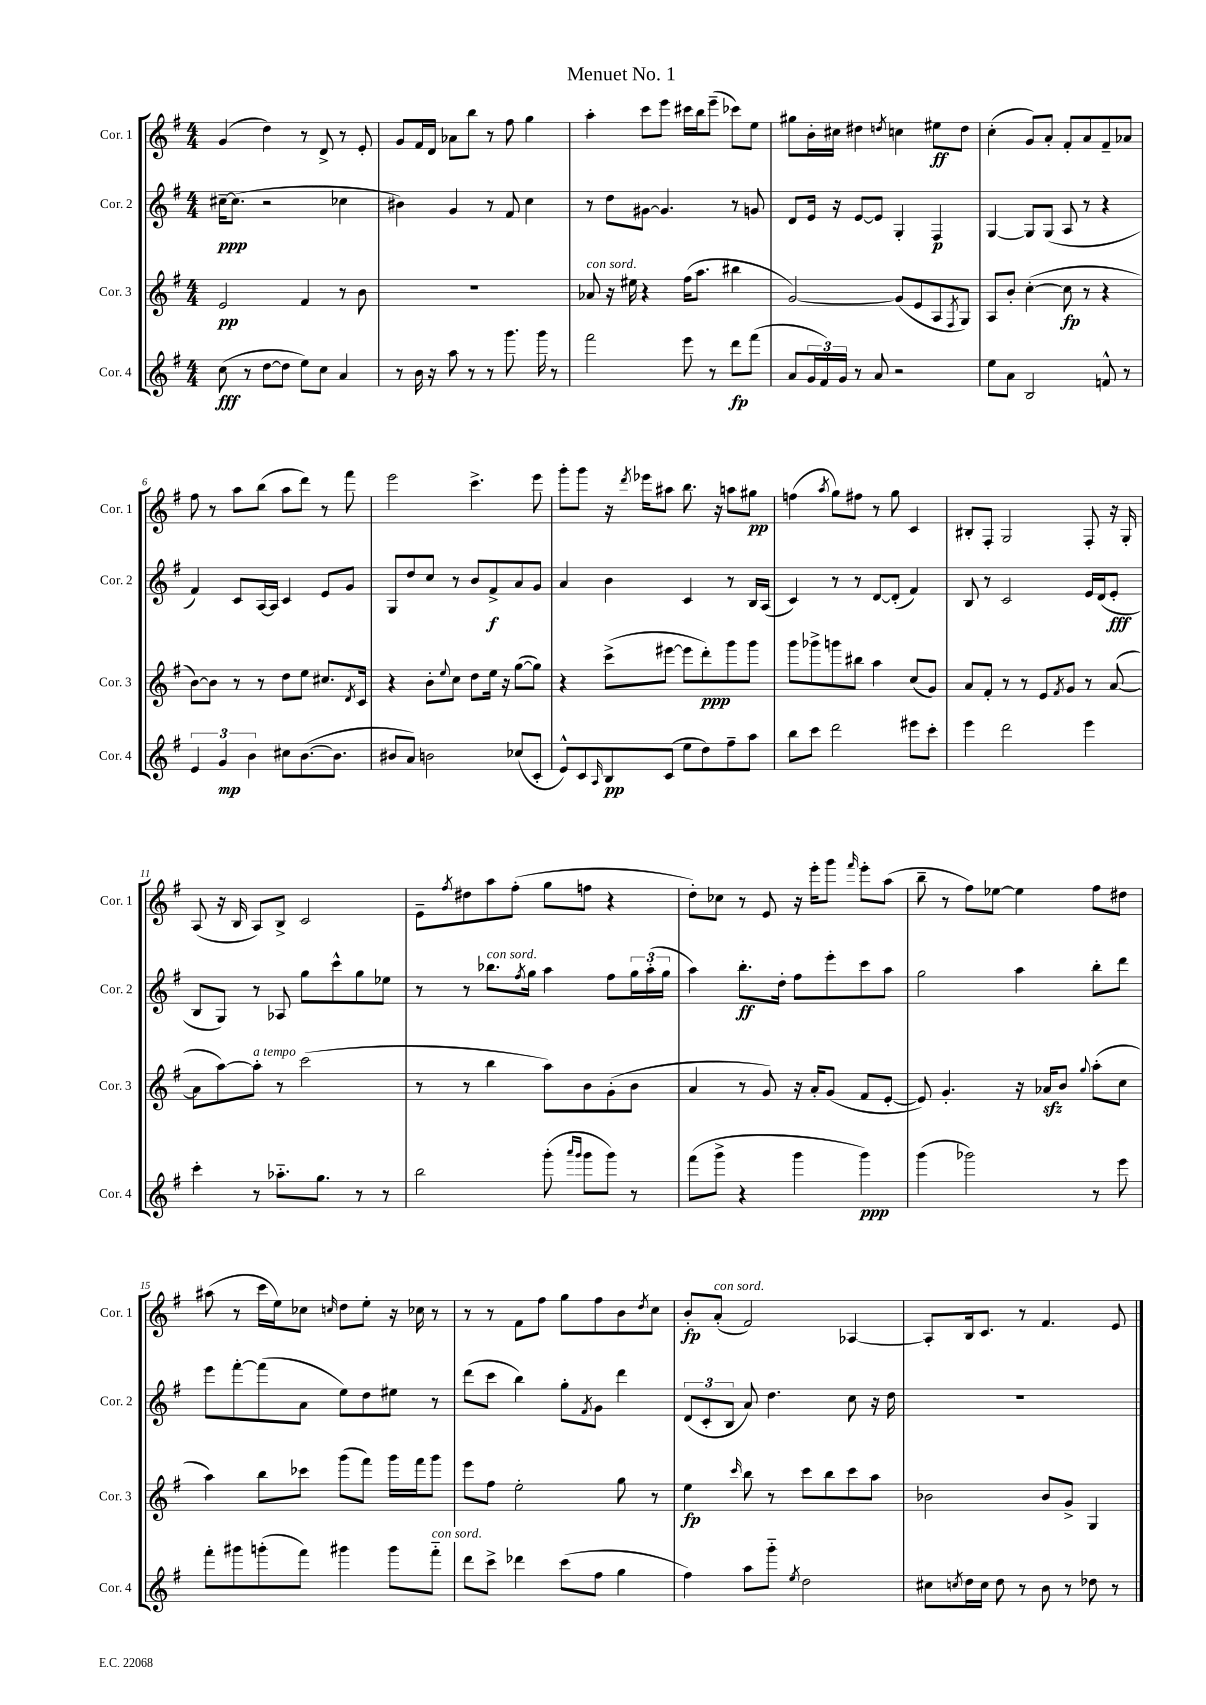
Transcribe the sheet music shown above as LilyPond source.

\header { title = "Menuet No. 1" }
<<
\new StaffGroup <<
\new Staff = "s0" \with { instrumentName = "Cor. 1" shortInstrumentName = "Cor. 1" } {
    \clef treble \key g \major \numericTimeSignature \time 4/4
    g'4( d''4) r8 d'8-> r8 e'8-. |
    g'8 fis'16 d'16 aes'8 b''8 r8 fis''8 g''4 |
    a''4-. c'''8 e'''8 cis'''16 b''16 e'''8--( ces'''8) e''8 |
    gis''8 b'16-. cis''16 dis''4 \acciaccatura { d''8 } c''4 eis''8\ff d''8 |
    c''4-.( g'8) a'8-. fis'8-. a'8 fis'8-- aes'8 |
    fis''8 r8 a''8 b''8( a''8 d'''8) r8 fis'''8 |
    e'''2 c'''4.-> e'''8 |
    g'''8-. g'''8 r16 \acciaccatura { d'''8 } ees'''16 ais''8 b''8. r16 a''8 gis''8\pp |
    f''4( \acciaccatura { a''8 } g''8) fis''8 r8 g''8 c'4 |
    bis8-. fis8-. g2 fis8-. r16 g16-. |
    a8( r16 b16 a8) b8-> c'2 |
    e'8-- \acciaccatura { fis''8 } dis''8 a''8 fis''8-.( g''8 f''8 r4 |
    d''8-.) ces''8 r8 e'8 r16 e'''16-. g'''8 \grace { fis'''16 } e'''8-. a''8( |
    b''8-- r8 fis''8) ees''8~ ees''4 fis''8 dis''8 |
    ais''8( r8 c'''16 e''16) ces''8 \grace { c''16 } d''8 e''8-. r16 ces''16 r8 |
    r8 r8 fis'8 fis''8 g''8 fis''8 b'8 \acciaccatura { d''8 } c''8 |
    b'8-.\fp a'8-.^\markup { \italic "con sord." }( fis'2) aes4~ |
    aes8-. b16 c'8. r8 fis'4. e'8 \bar "|." |
}
\new Staff = "s1" \with { instrumentName = "Cor. 2" shortInstrumentName = "Cor. 2" } {
    \clef treble \key g \major \numericTimeSignature \time 4/4
    cis''16~--\ppp cis''8.( r2 ces''4 |
    bis'4) g'4 r8 fis'8 c''4 |
    r8 d''8 gis'8~ gis'4. r8 g'8 |
    d'8 e'16 r16 e'8~ e'8 g4-. fis4\p |
    g4~ g8 g8( a8 r8 r4 |
    fis'4) c'8 a16~ a16 c'4 e'8 g'8 |
    g8 d''8 c''8 r8 b'8 fis'8->\f a'8 g'8 |
    a'4 b'4 c'4 r8 b16 a16( |
    c'4) r8 r8 d'8~ d'8-.( fis'4) |
    b8 r8 c'2 e'16 d'16( e'8-.\fff |
    b8 g8) r8 aes8 g''8 c'''8-^ g''8 ees''8 |
    r8 r8 bes''8.^\markup { \italic "con sord." } \acciaccatura { fis''8 } g''16 a''4 fis''8 \tuplet 3/2 { g''16 a''16-.( g''16 } |
    a''4) b''8.-.\ff d''16-. fis''8 e'''8-. c'''8 a''8 |
    g''2 a''4 b''8-. d'''8 |
    e'''8 fis'''8~-. fis'''8( a'8 e''8) d''8 eis''8 r8 |
    d'''8( c'''8 b''4) g''8-. \acciaccatura { fis'8 } g'8 d'''4 |
    \tuplet 3/2 { d'8( c'8-. b8 } a'8) d''4. c''8 r16 d''16 |
    R1 \bar "|." |
}
\new Staff = "s2" \with { instrumentName = "Cor. 3" shortInstrumentName = "Cor. 3" } {
    \clef treble \key g \major \numericTimeSignature \time 4/4
    e'2\pp fis'4 r8 b'8 |
    R1 |
    aes'8^\markup { \italic "con sord." } r16 eis''16 r4 fis''16( a''8. bis''4 |
    g'2~) g'8( e'8 a8 \acciaccatura { fis8 } g8) |
    a8 b'8-. c''4~-.( c''8\fp r8 r4 |
    b'8~) b'8 r8 r8 d''8 e''8 cis''8. \acciaccatura { d'8 } c'16 |
    r4 b'8-. \appoggiatura { e''8 } c''8 d''8 e''16 r16 g''8~( g''8) |
    r4 c'''8->( eis'''8~ eis'''8 d'''8-.\ppp) g'''8 g'''8 |
    g'''8 ges'''8-> g'''8 bis''8 a''4 c''8( g'8) |
    a'8 fis'8-. r8 r8 e'8 \acciaccatura { fis'8 } g'8 r8 a'8~( |
    a'8 a''8~) a''8-.^\markup { \italic "a tempo" } r8 c'''2( |
    r8 r8 b''4 a''8) b'8 g'8-.( b'8 |
    a'4 r8 g'8) r16 a'16-. g'8( fis'8 e'8~-. |
    e'8) g'4.-. r16 aes'16\sfz b'8 \appoggiatura { g''8 } a''8-.( c''8 |
    a''4) b''8 ces'''8 g'''8( fis'''8) g'''16 fis'''16 g'''8 |
    e'''8 fis''8 e''2-. g''8 r8 |
    e''4\fp \grace { c'''16 } b''8 r8 c'''8 b''8 c'''8 a''8 |
    bes'2 bes'8 g'8-> g4 \bar "|." |
}
\new Staff = "s3" \with { instrumentName = "Cor. 4" shortInstrumentName = "Cor. 4" } {
    \clef treble \key g \major \numericTimeSignature \time 4/4
    c''8\fff( r8 d''8~ d''8 e''8) c''8 a'4 |
    r8 b'16 r16 a''8 r8 r8 g'''8. g'''16 r8 |
    fis'''2 e'''8 r8 d'''8\fp fis'''8( |
    a'8 \tuplet 3/2 { g'16 fis'16) g'16 } r8 a'8 r2 |
    e''8 a'8 b2 f'8-^ r8 |
    \tuplet 3/2 { e'4 g'4\mp b'4 } cis''8 b'8.~( b'8. |
    bis'8 a'8) b'2 ces''8( c'8-. |
    e'8-^) c'8 \grace { a16 } b8\pp c'8( e''8 d''8) fis''8-- a''8 |
    b''8 c'''8 d'''2 eis'''8 c'''8-. |
    e'''4 d'''2 e'''4 |
    c'''4-. r8 aes''8.-_ g''8. r8 r8 |
    b''2 g'''8-.( \grace { a'''16 g'''16 } g'''8 g'''8) r8 |
    fis'''8( g'''8-> r4 g'''4 g'''4\ppp) |
    g'''4( ges'''2) r8 e'''8 |
    fis'''8-. gis'''8 g'''8-.( fis'''8) gis'''4 gis'''8 fis'''8-_^\markup { \italic "con sord." } |
    d'''8 c'''8-> des'''4 c'''8( fis''8 g''4 |
    fis''4) a''8 g'''8-_ \acciaccatura { e''8 } d''2 |
    cis''8 \acciaccatura { c''8 } d''16 c''16 d''8 r8 b'8 r8 des''8 r8 \bar "|." |
}
>>
>>
